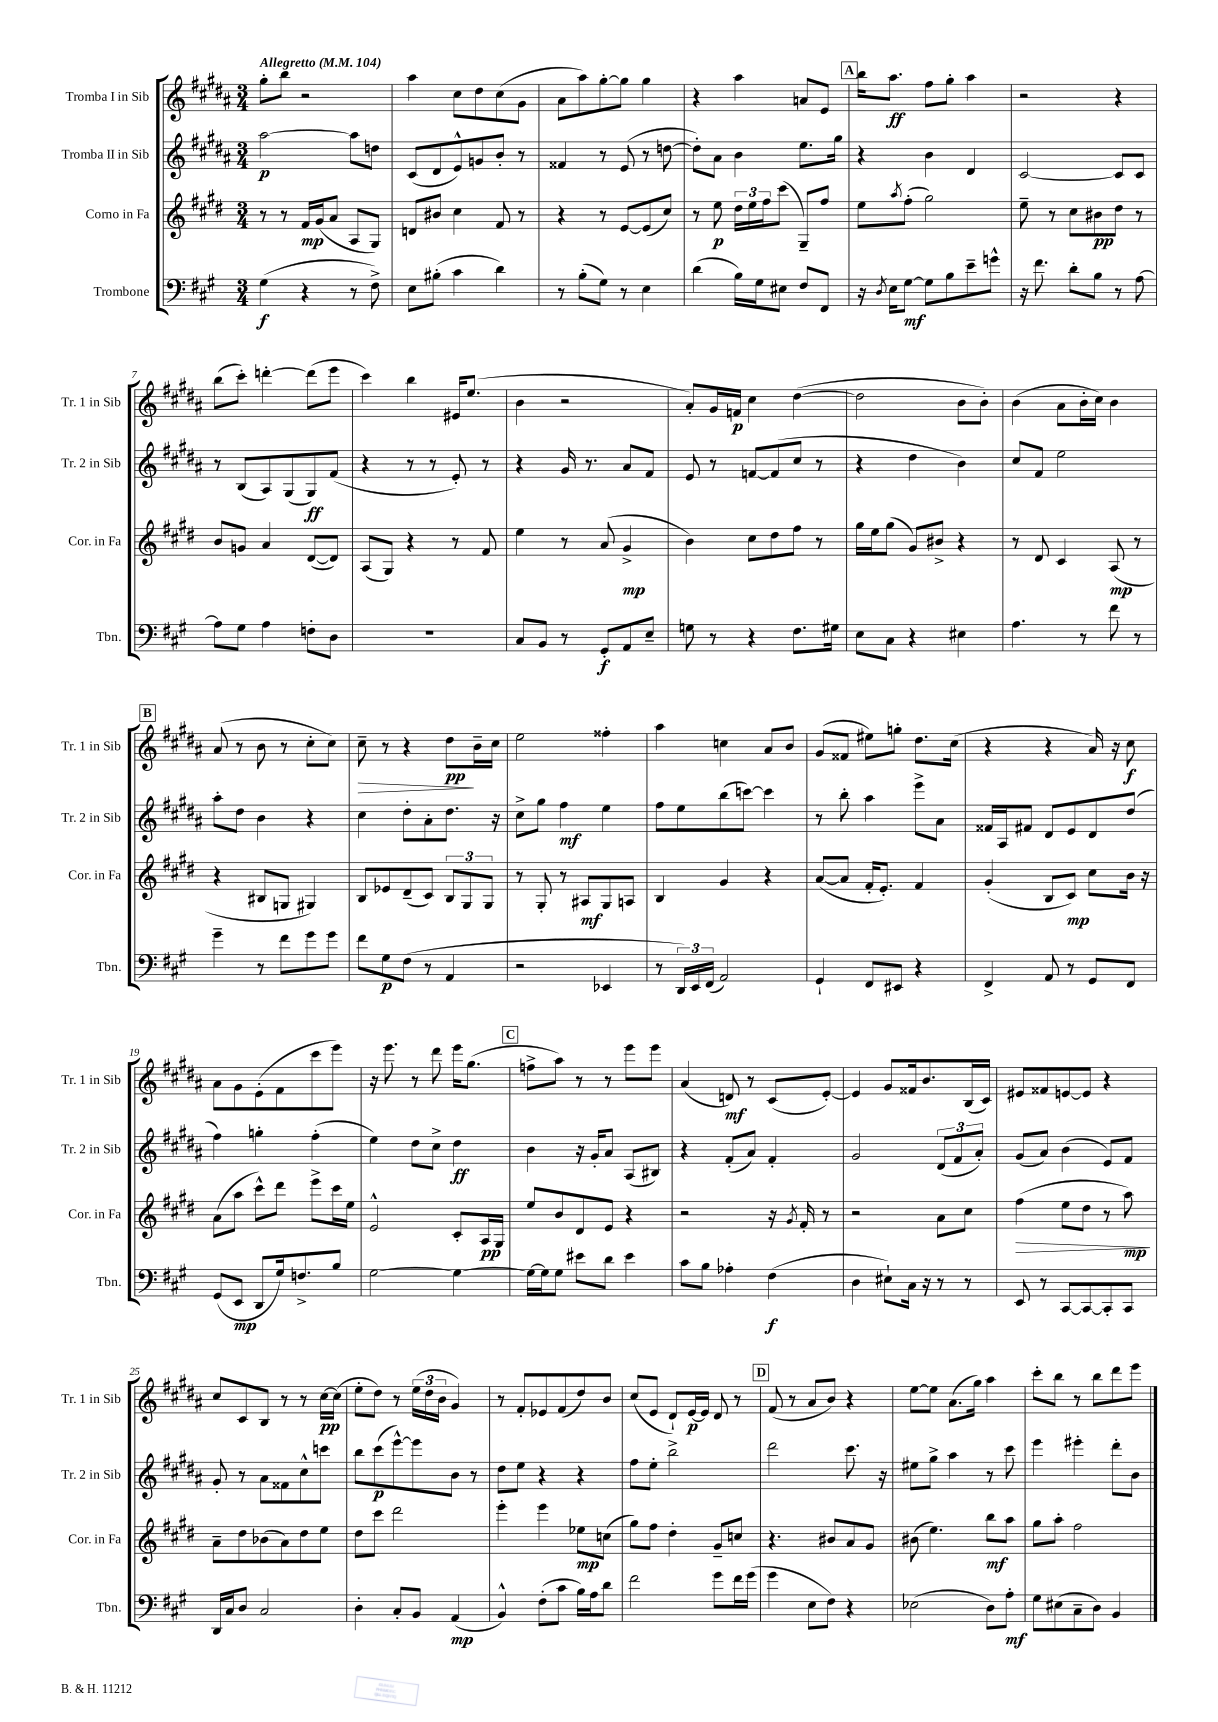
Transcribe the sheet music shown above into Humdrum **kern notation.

**kern	**kern	**kern	**kern
*staff4	*staff3	*staff2	*staff1
*clefF4	*clefG2	*clefG2	*clefG2
*k[f#c#g#]	*k[f#c#g#d#]	*k[f#c#g#d#a#]	*k[f#c#g#d#a#]
*M3/4	*M3/4	*M3/4	*M3/4
*MM104	*MM104	*MM104	*MM104
(4G#\	8r	[2aa#\	8gg#'\L
.	8r	.	8bb\J
4r	16f#/LL	.	2r
.	(16g#/J	.	.
.	8a/J	.	.
8r	8A/L	8aa#\]L	.
8F#^\)	8G#/J)	8dd\J	.
=	=	=	=
8E\L	8d/L	(8c#/L	4aa#\
(8B#'\J	8b#/J	8d#/	.
4c#\	4cc#\	8e^^/)	8cc#\L
.	.	8g/	8dd#\
4d\)	8f#/	8b'/J	(8cc#\
.	8r	8r	8g#\J
=	=	=	=
8r	4r	4f##/	8a#\L
(8B'\L	.	.	8aa#\)
8G#\J)	8r	8r	[8gg#'\
8r	[8e/L	(8e/	8gg#\]J
4E\	(8e/]	8r	4gg#\
.	8cc#/J)	[8dd\	.
=	=	=	=
(4d\	8r	8dd'\]L)	4r
.	8ee\	8a#\J	.
16B\LL)	24dd#\LL	4b\	4aa#\
.	24ee\	.	.
16G#\J	.	.	.
.	24ff#\J	.	.
8E#\J	(8ccc#\J	.	.
8F#/L	8G#~/L)	8.ee\L	8a/L
8FF#/J	8ff#/J	.	8e/J
.	.	16gg#\Jk	.
=	=	=	=
16r	8ee\L	4r	16bb\LK
8qD/	.	.	.
16E\LK	.	.	8.aa#\J
.	8qaa/	.	.
[8G#\J	(8ff#'\J	.	.
8G#\]L	2gg#\)	4b\	8ff#\L
8B\	.	.	8gg#'\J
8e~\	.	4d#/	4aa#\
8g^^\J	.	.	.
=	=	=	=
16r	8ee~\	[2c#/	2r
8.f#\	.	.	.
.	8r	.	.
8d'\L	8cc#\L	.	.
8B\J	8b#\	.	.
8r	8dd#\J	8c#/]L	4r
[8A\	8r	8c#/J	.
=	=	=	=
8A\]L	8b/L	8r	(8bb\L
8G#\J	8g/J	(8B/L	8ccc#'\J)
4A\	4a/	8A#/)	[4ddd'\
.	.	(8G#/	.
8F'\L	([8d#/L	8G#/)	(8ddd\]L
8D\J	8d#/]J)	(8f#/J	8eee\J
=	=	=	=
2.r	(8A/L	4r	4ccc#\)
.	8G#/J)	.	.
.	4r	8r	4bb\
.	.	8r	.
.	8r	8e'/)	16e#/LK
.	.	.	(8.ee/J
.	8f#/	8r	.
=	=	=	=
8C#/L	4ee\	4r	4b\
8BB/J	.	.	.
8r	8r	16g#/	2r
.	.	8.r	.
8GG#'/L	(8a/	.	.
8AA/	4g#^/	8a#/L	.
8E~/J	.	8f#/J	.
=	=	=	=
8G\	4b\)	8e/	8a#'/L)
8r	.	8r	16g#/L
.	.	.	16f/JJ
4r	8cc#\L	[8f/L	4cc#\
.	8dd#\	(8f/]	.
8.F#\L	8ff#\J	8cc#/J	([4dd#\
.	8r	8r	.
16G#\Jk	.	.	.
=	=	=	=
8E\L	16gg#\LL	4r	2dd#\]
.	16ee\J	.	.
8C#\J	(8gg#\J	.	.
4r	8g#/L)	4dd#\	.
.	8b#^/J	.	.
4E#\	4r	4b\)	8b\L
.	.	.	8b'\J)
=	=	=	=
4.A\	8r	8cc#/L	(4b\
.	8d#/	8f#/J	.
.	4c#/	2ee\	8a#\L
8r	.	.	16b'\L
.	.	.	16cc#\JJ)
8f#\	(8A/	.	4b\
8r	8r	.	.
=	=	=	=
4g#~\	4r	8aa#'\L	(8a#/
.	.	8dd#\J	8r
8r	8B#/L	4b\	8b\
8f#\L	8G/J	.	8r
8g#\	4G#/)	4r	8cc#'\L
8g#\J	.	.	8cc#\J)
=	=	=	=
8f#\L	8B/L	4cc#\	8cc#~\
8G#\	8e-/	.	8r
(8F#\J	(8d#~/	8dd#'\L	4r
8r	8c#/J)	8a#'\	.
4AA/	12B/L	8.dd#\J	8dd#\L
.	12G#/	.	.
.	.	.	16b~\L
.	12G#/J	.	.
.	.	16r	16cc#\JJ
=	=	=	=
2r	8r	8cc#^\L	2ee\
.	8G#'/	8gg#\J	.
.	8r	4ff#\	.
.	8A#/L	.	.
4EE-/	8G#/	4ee\	4ff##'\
.	8A/J	.	.
=	=	=	=
8r	4B/	8ff#\L	4aa#\
24DD/LL)	.	8ee\	.
24EE/	.	.	.
(24FF#/JJ	.	.	.
2AA/)	4g#/	(8bb\	4cc\
.	.	[8ccc\J)	.
.	4r	4ccc\]	8a#/L
.	.	.	8b/J
=	=	=	=
4GG#`/	([8a/L	8r	(8g#/L
.	8a/]J	8bb'\	8f##/J
8FF#/L	16f#'/LK	4aa#\	8ee#\L)
.	8.e'/J)	.	.
8EE#/J	.	.	8gg'\J
4r	4f#/	8eee^\L	8.dd#\L
.	.	8a#\J	.
.	.	.	(16cc#\Jk
=	=	=	=
4FF#^/	(4g#'/	16f##/LL	4r
.	.	16A#/J	.
.	.	8f#/J	.
8AA/	8B/L	8d#/L	4r
8r	8c#/J)	8e/	.
8GG#/L	8cc#\L	8d#/	16a#/)
.	.	.	16r
8FF#/J	16b\Jk	(8dd#/J	8cc#\
.	16r	.	.
=	=	=	=
(8GG#/L	(8a\L	4ff#\)	8a#\L
8EE/J	8aa\J	.	8g#\
8DD/L	8ccc#^^\L)	4gg'\	(8e'\
16G#/k)	8ddd#\J	.	8f#\
8.F^/	.	.	.
.	8eee^\L	(4ff#'\	8ccc#\
8B/J	16ccc#\L	.	8eee\J)
.	16ee\JJ	.	.
=	=	=	=
[2G#\	2e^^/	4ee\)	16r
.	.	.	8.eee\
.	.	8dd#\L	8r
.	.	8cc#^\J	8ddd#\
4G#\_	8c#'/L	4dd#\	16eee\LK
.	.	.	(8.gg#\J
.	16A/L	.	.
.	16G#/JJ	.	.
=	=	=	=
16G#\_LL	8ee/L	4b\	8ff^\L
16G#\]J	.	.	.
8G#\J	8b/	.	8aa#\J)
8e#\L	8d#/	16r	8r
.	.	16g#'/LK	.
8d\J	8e/J	8a#/J	8r
4e#\	4r	(8A#/L	8eee\L
.	.	8B#/J)	8eee\J
=	=	=	=
8c#\L	2r	4r	(4a#/
8B\J	.	.	.
4A-'\	.	(8f#'/L	8d/)
.	.	8a#/J)	8r
(4F#\	16r	4f#'/	(8c#/L
.	8qg#/	.	.
.	16f#'/	.	.
.	8r	.	[8e'/J)
=	=	=	=
4D\	2r	2g#/	4e/]
8E#`\L)	.	.	8g#/L
16C#\Jk	.	.	16f##/k
16r	.	.	8.b/
8r	8a\L	(12d#/L	.
.	.	12f#/	.
8r	8cc#\J	.	(16B/L
.	.	12a#'/J)	.
.	.	.	16c#/JJ)
=	=	=	=
8EE/	(4ff#\	(8g#/L	8e#/L
8r	.	8a#/J)	8f##/
[8CC#/L	8ee\L	(4b\	[8e/
8CC#/_	8dd#\J	.	8e/]J
8CC#'/]	8r	8e/L)	4r
8CC#/J	8aa\)	8f#/J	.
=	=	=	=
16DD/LL	8a~\L	8g#'/	8cc#/L
16C#/J	.	.	.
8D/J	8dd#\	8r	8c#/
2C#/	(8b-\	8a#\L	8B/J
.	8a\)	8f##\	8r
.	8dd#\	8cc#^^\	8r
.	8ee\J	8ccc\J	[16cc#\LL
.	.	.	(16cc#\]JJ
=	=	=	=
4D'\	8dd#\L	8bb\L	8ee'\L
.	8ccc#\J	(8ccc#\	8dd#\J)
8C#'/L	2ddd#\	[8eee^^\)	8r
8BB/J	.	8eee\]	(24ee\LL
.	.	.	24dd#\
.	.	.	24b\JJ
(4AA/	.	8b\J	4g#/)
.	.	8r	.
=	=	=	=
4BB^^/)	4eee'\	8dd#\L	8r
.	.	8ee\J	8f#'/L
(8F#'\L	4eee\	4r	8e-/
8c#\J	.	.	(8f#/
16B\LL)	8ee-\L	4r	8dd#/)
16A\J	.	.	.
8d\J	(8cc\J	.	8b/J
=	=	=	=
2f#\	8gg#\L)	8ff#\L	(8cc#/L
.	8ff#\J	8ee'\J	8e/J
.	4dd#'\	2bb^\	8d#`/L)
.	.	.	[16e/L
.	.	.	16e/]JJ
8g#\L	8g#~/L	.	8d#/
16f#\L	8cc/J	.	8r
(16g#\JJ	.	.	.
=	=	=	=
4g#\	4.r	2ddd#\	(8f#/
.	.	.	8r
8E\L	.	.	8a#/L
8F#\J)	8b#/L	.	8b/J)
4r	8a/	8.ccc#\	4r
.	8g#/J	.	.
.	.	16r	.
=	=	=	=
(2E-\	(8b#\	8ee#\L	[8ee\L
.	4.ee\)	8gg#^\J	8ee\]J
.	.	4aa#\	(8.a#\L
.	.	.	16gg#\Jk)
8D\L)	8bb\L	8r	4aa#\
8A'\J	8aa\J	8ccc#\	.
=	=	=	=
8G#\L	8gg#\L	4eee\	8ccc#'\L
(8E#\	8aa'\J	.	8bb\J
8C#~\	2ff#\	4eee#'\	8r
8D\J)	.	.	8bb\L
4BB/	.	8ddd#'\L	8ddd#\
.	.	8b\J	8eee\J
==	==	==	==
*-	*-	*-	*-
